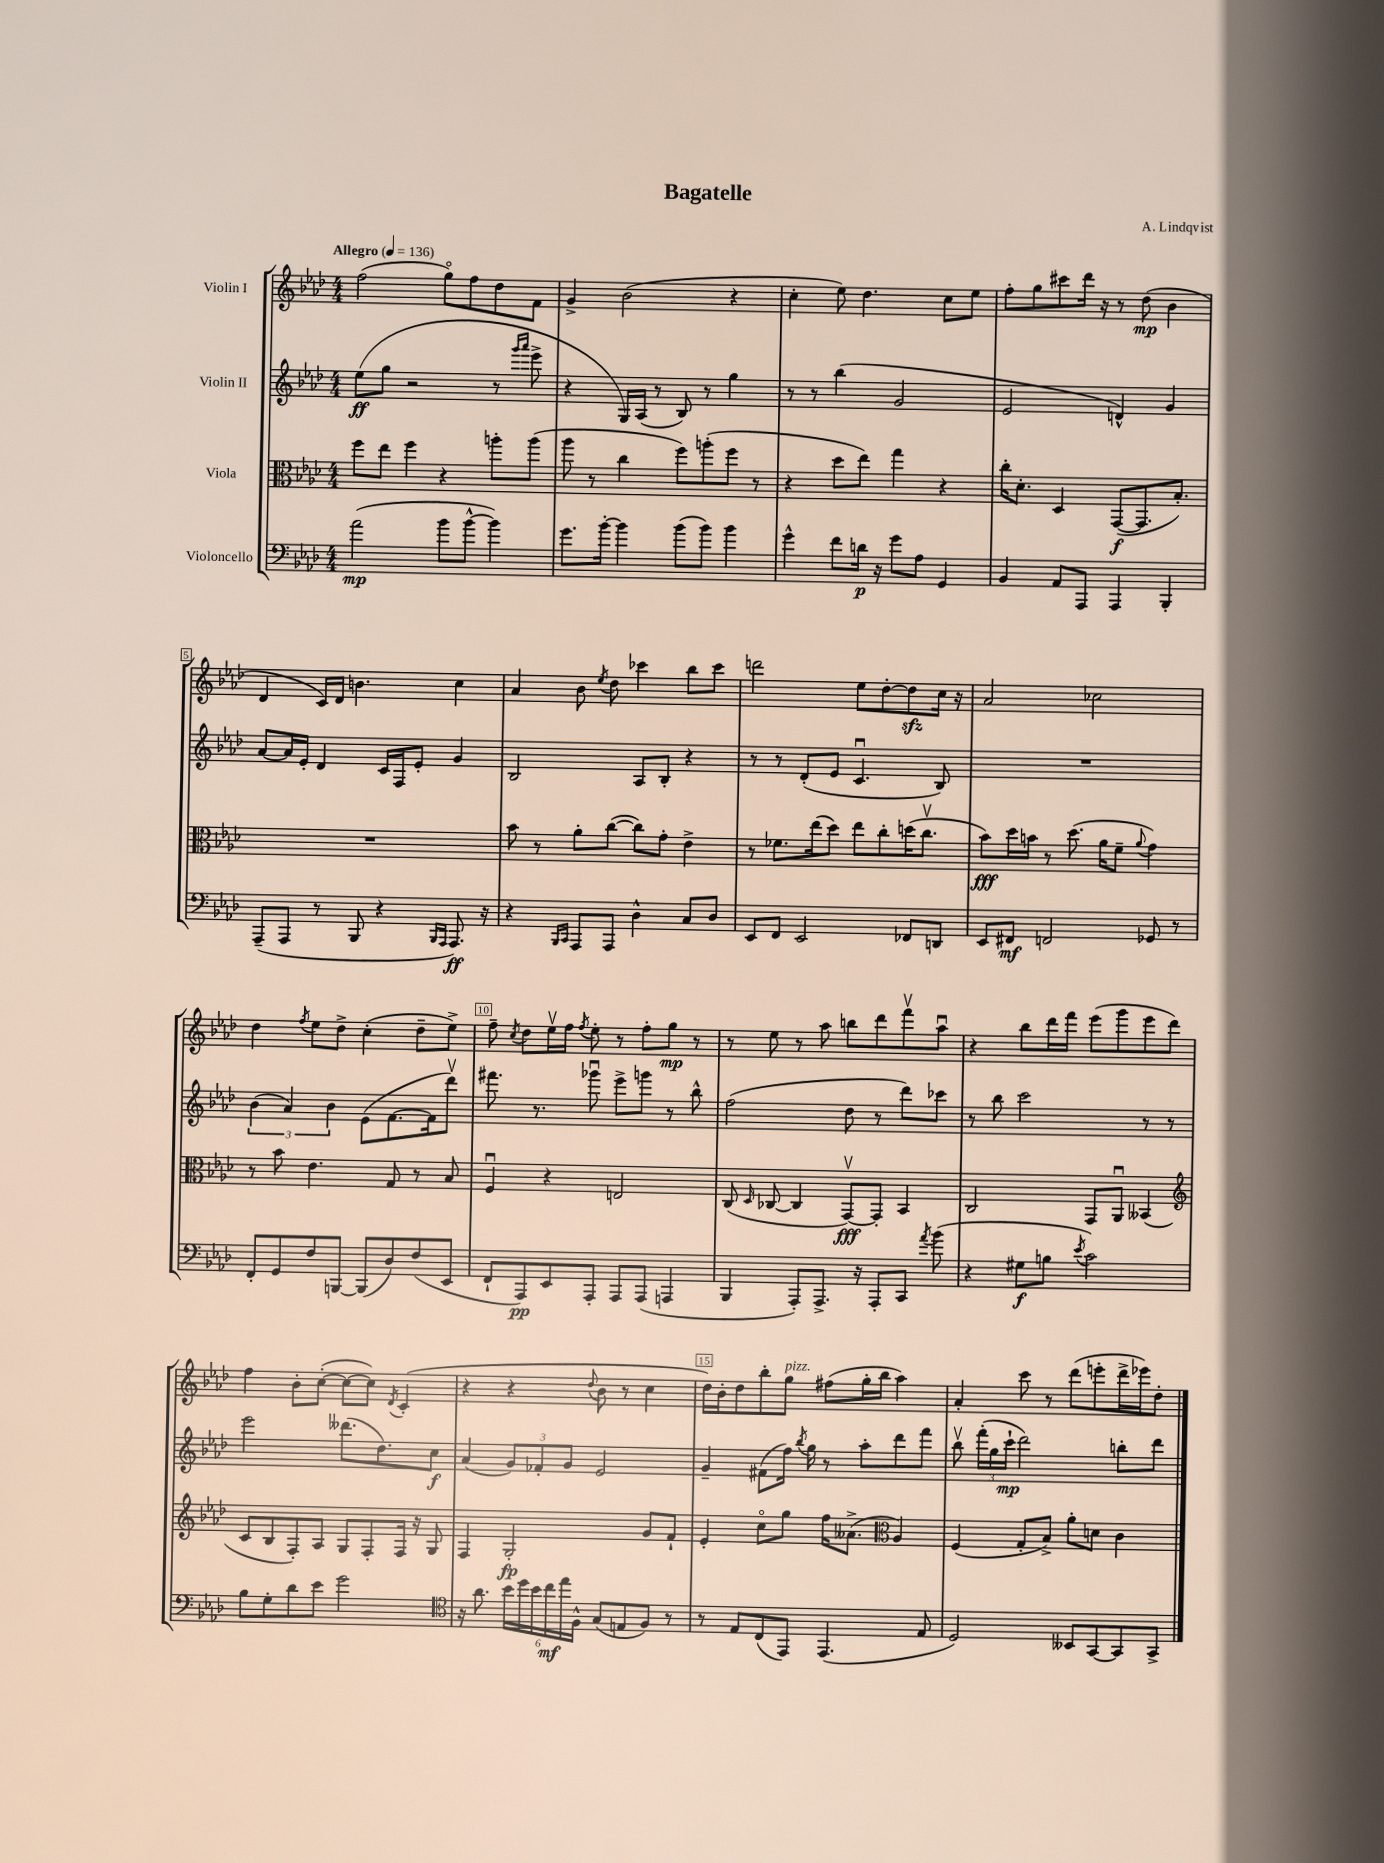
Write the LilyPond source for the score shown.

\header { title = "Bagatelle" composer = "A. Lindqvist" }
<<
\new StaffGroup <<
\new Staff = "s0" \with { instrumentName = "Violin I" } {
    \clef treble \key aes \major \numericTimeSignature \time 4/4 \tempo "Allegro" 4 = 136
    \autoBeamOff f''2( g''8[\flageolet) f''8 des''8 f'8] |
    g'4-> bes'2( r4 |
    c''4-. ees''8) des''4. c''8[ ees''8] |
    f''8[-. g''8 cis'''8 des'''16] r16 r8 des''8\mp( bes'4 |
    des'4 c'16[) des'16] b'4. c''4 |
    aes'4 bes'8 \acciaccatura { ees''8 } des''8 ces'''4 bes''8[ ces'''8] |
    d'''2 ees''8[ des''8~-. des''8\sfz c''16] r16 |
    aes'2 ces''2 |
    des''4 \acciaccatura { f''8 } ees''8[ des''8]-> c''4-.( des''8[-- ees''8]->) |
    f''8-- \acciaccatura { c''8 } des''8[ ees''16\upbow f''16] \acciaccatura { f''8 } ees''8-. r8 f''8[-. g''8]\mp r8 |
    r8 ees''8 r8 aes''8 b''8[ des'''8 f'''8\upbow aes''8]\downbow |
    r4 bes''8[ des'''16 f'''16] ees'''8[( g'''8 ees'''8 des'''8]) |
    f''4 bes'8[-. c''8]~-.( c''8[~ c''8]) \acciaccatura { des'8 } c'4-.( |
    r4 r4 \appoggiatura { des''8 } bes'8 r8 c''4 |
    des''16[) bes'16-. des''8 bes''8-. g''8]^\markup { \italic "pizz." } fis''8[( g''16-. bes''16] aes''4) |
    aes'4-. c'''8 r8 des'''8[( e'''8-. des'''16-> ees'''16) des''8]-. \bar "|." |
}
\new Staff = "s1" \with { instrumentName = "Violin II" } {
    \clef treble \key aes \major \numericTimeSignature \time 4/4
    \autoBeamOff ees''8[\ff( g''8] r2 r8 \grace { g'''16[ aes'''16] } ees'''8-> |
    r4 g16[) aes16]( r8 bes8) r8 g''4 |
    r8 r8 bes''4( g'2 |
    ees'2 d'4-^) g'4 |
    aes'8[~ aes'16 ees'16]-. des'4 c'16[ f16 ees'8]-. g'4 |
    bes2 aes8[ bes8]-. r4 |
    r8 r8 des'8[-.( ees'8] c'4.\downbow bes8) |
    R1 |
    \tuplet 3/2 { bes'4( aes'4) bes'4 } ees'8[( f'8.~ f'16 des'''8]\upbow) |
    fis'''8. r8. ges'''8\downbow ees'''8[-> g'''8] r8 bes''8-^ |
    f''2( des''8 r8 des'''8[) ces'''8] |
    r8 bes''8 c'''2 r8 r8 |
    ees'''2 deses'''8.[( des''8.) c''8]\f |
    aes'4( \tuplet 3/2 { g'8[) fes'8-. g'8] } ees'2 |
    g'4-- fis'8[( f''16]) \acciaccatura { bes''8 } g''16 r8 aes''8[-. des'''8 f'''8] |
    bes''8\upbow \tuplet 3/2 { f'''16[-.( g''16 c'''16]-!\mp } des'''2) b''8[-. des'''8] \bar "|." |
}
\new Staff = "s2" \with { instrumentName = "Viola" } {
    \clef alto \key aes \major \numericTimeSignature \time 4/4
    \autoBeamOff f''8[ ees''8] f''4 r4 a''8[-. a''8]( |
    aes''8 r8 c''4 f''8[) a''8-.( f''8] r8 |
    r4 des''8[ ees''8]) g''4 r4 |
    c''16[-. des'8.]-. des4 g,8[~\f( g,8. bes8.]-.) |
    R1 |
    bes'8 r8 aes'8[-. c''8]~( c''8[) g'8]-. ees'4-> |
    r8 fes'8.[ ees''16( des''8]) ees''8[ c''8-. d''16( c''8.]\upbow |
    bes'8[\fff) des''16 b'16] r8 des''8.( aes'16[ f'8]-- \appoggiatura { aes'8 } g'4) |
    r8 bes'8 ees'4. g8 r8 bes8 |
    f4\downbow r4 e2 |
    c8( \grace { des16 } ces8~ ces4 g,8[~\upbow\fff) g,8]-. bes,4 |
    c2 g,8[ aes,8]\downbow beses,4( |
    \clef treble c'8[ bes8 f8-.) aes8] g8[ f8-. f16] r16 g8 |
    f4 g2-.\fp g'8[ f'8]-! |
    ees'4-. c''8[\flageolet g''8] f''16[ aeses'8.]->( \clef alto aes4) |
    f4( g8[-. bes8]->) aes'8[-. d'8] c'4 \bar "|." |
}
\new Staff = "s3" \with { instrumentName = "Violoncello" } {
    \clef bass \key aes \major \numericTimeSignature \time 4/4
    \autoBeamOff aes'2\mp( bes'8[ bes'8]~-^ bes'4) |
    g'8.[ bes'16]~-. bes'4 bes'8[( bes'8]) bes'4 |
    g'4-^ f'8[ d'16]\p r16 g'8[ aes8] g,4 |
    bes,4 aes,8[ aes,,8] aes,,4 bes,,4-. |
    aes,,8[--( aes,,8] r8 bes,,8 r4 \grace { bes,,16[ aes,,16] } aes,,8.\ff) r16 |
    r4 \grace { bes,,16[ c,16] } aes,,8[ aes,,8] des4-^ c8[ des8] |
    ees,8[ f,8] ees,2 fes,8[ d,8] |
    ees,8[ fis,8]\mf f,2 ges,8 r8 |
    f,8[-. g,8 f8 b,,8]~ b,,8[( des8) f8( ees,8] |
    f,8[-! aes,,8\pp) ees,8 aes,,8]-. aes,,8[ aes,,8]( a,,4 |
    bes,,4 aes,,8[-.) aes,,8.]-> r16 aes,,8[-. c,8] \acciaccatura { aes'8 } bes'8( |
    r4 gis8[\f b8] \acciaccatura { ees'8 } c'2) |
    bes8[ g8-. des'8 ees'8] g'2 |
    \clef tenor r16 aes'8. \tuplet 6/4 { bes'16[ des''16 bes'16 c''16\mf ees''16 f16]-^ } g8[( e8 f8]) r8 |
    r8 ees8[ c8( ees,8]) ees,4.( ees8 |
    des2) beses,8[ g,8~ g,8 g,8]-> \bar "|." |
}
>>
>>
\layout { \context { \Score \override BarNumber.break-visibility = ##(#f #t #t) barNumberVisibility = #(every-nth-bar-number-visible 5) \override BarNumber.stencil = #(make-stencil-boxer 0.1 0.3 ly:text-interface::print) } }
